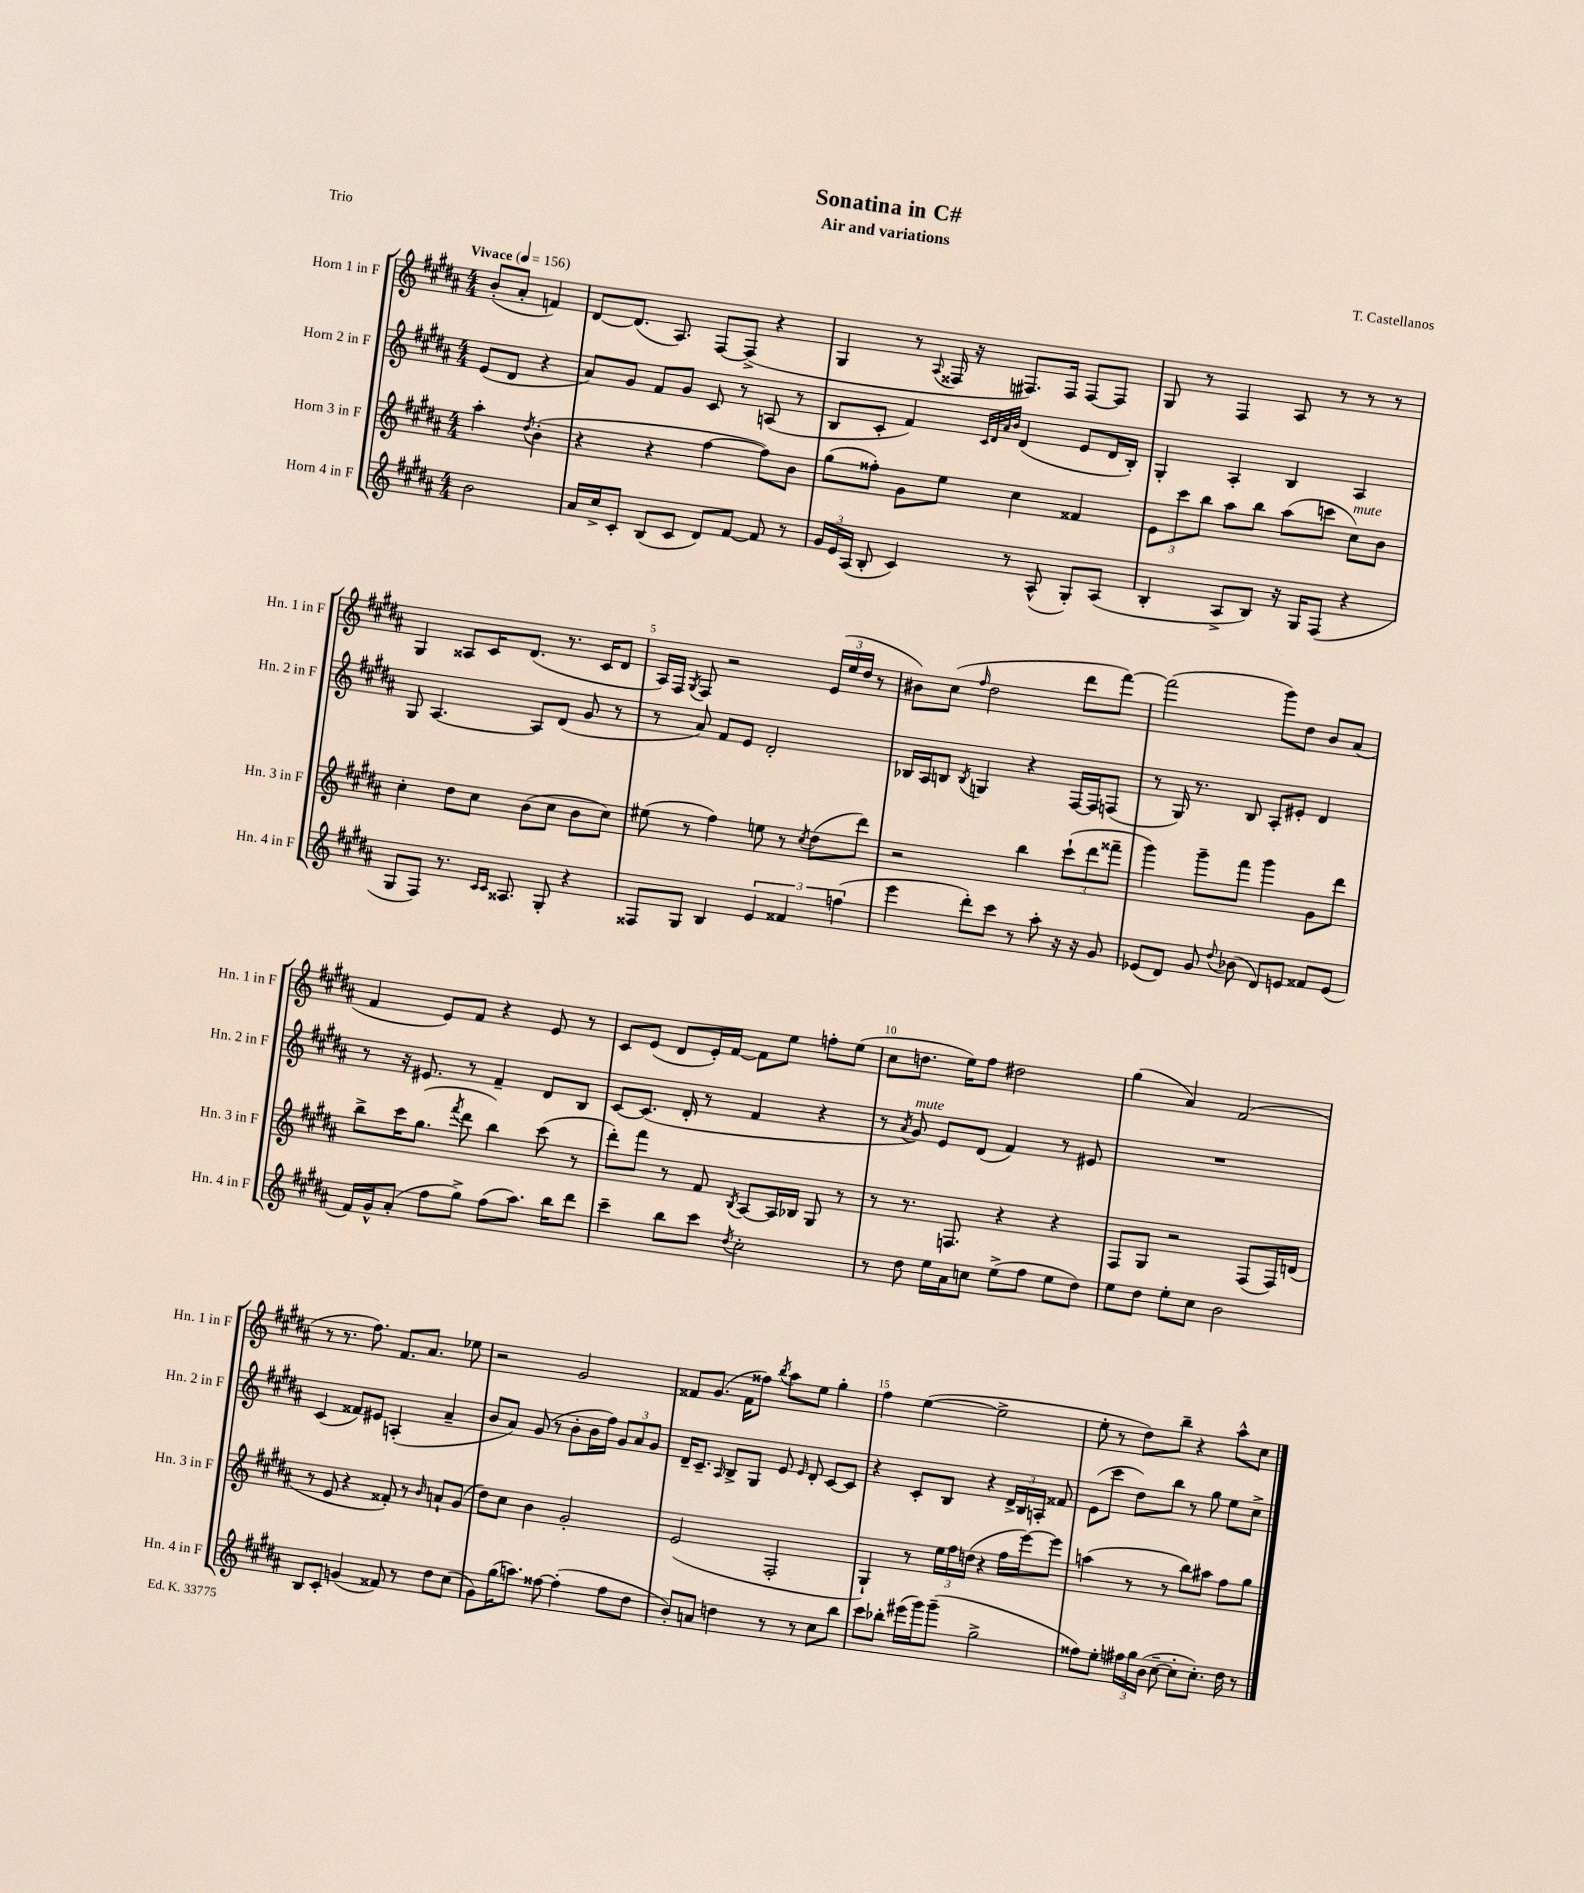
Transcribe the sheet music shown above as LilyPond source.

\header { title = "Sonatina in C#" composer = "T. Castellanos" subtitle = "Air and variations" piece = "Trio" }
<<
\new StaffGroup <<
\new Staff = "s0" \with { instrumentName = "Horn 1 in F" shortInstrumentName = "Hn. 1 in F" } {
    \clef treble \key b \major \numericTimeSignature \time 4/4 \partial 2 \tempo "Vivace" 4 = 156
    \autoBeamOff b'8[-.( ais'8]-. f'4) |
    dis'8[~ dis'8.]( ais8.) fis8[~ fis8]->( r4 |
    gis4 r8 \appoggiatura { ais8 } fisis16 r16 fis8.[) fis16] fis8[~ fis8] |
    gis8 r8 fis4 ais8 r8 r8 r8 |
    gis4 aisis8[ cis'16 dis'8.]( r8. cis'16[ dis'8] |
    ais16[) fis16] \acciaccatura { gis8 } fis8 r2 \tuplet 3/2 { e'16[( e''16 dis''16] } r8 |
    bis'8[) cis''8]( \grace { fis''16 } dis''2 dis'''8[ fis'''8]~) |
    fis'''2( gis'''8[) dis''8] b'8[ ais'8]( |
    fis'4 e'8[) fis'8] r4 e'8 r8 |
    cis'8[ e'8]( dis'8[ e'16-.) fis'16]~ fis'8[ e''8] f''8[-. e''8]( |
    cis''8[ d''8.] e''16[) fis''8] dis''2 |
    gis''4( ais'4) fis'2( |
    r8 r8. fis''8.) fis'8.[ ais'8.] ees''8 |
    r2 gis'2 |
    fisis'8[ gis'8.]( fisis'16[ fisis''8]) \acciaccatura { b''8 } ais''8[ e''8] gis''4-. |
    fis''4 e''4~( e''2-> |
    e''8-. r8 dis''8[) b''8]-- r4 ais''8[-^ cis''8] \bar "|." |
}
\new Staff = "s1" \with { instrumentName = "Horn 2 in F" shortInstrumentName = "Hn. 2 in F" } {
    \clef treble \key b \major \numericTimeSignature \time 4/4 \partial 2
    \autoBeamOff e'8[( dis'8] r4 |
    ais'8[) gis'8] fis'8[ gis'8] cis'8 r8 a8( r8 |
    b8[ cis'8]-. fis'4) \grace { cis'32[ dis'32 ais'32 b'32] } dis'4( e'8[ dis'16 b16]-.) |
    gis4-. ais4-. b4 ais4 |
    gis8 ais4.~ ais8[ dis'8]( gis'8 r8 |
    r8 ais'8) fis'8[ e'8] dis'2-. |
    bes16[ ais16 b8] \acciaccatura { b8 } g4 r4 fis16[~ fis16 f8]( |
    r8 gis16) r8. b8 ais8[-. eis'8]-. dis'4 |
    r8 r16 eis'8. r8 fis'4-- dis'8[ b8] |
    cis'8[~ cis'8.]( dis'16-. r8 fis'4 r4 |
    r8 \acciaccatura { ais'8 } gis'8^\markup { \italic "mute" }) e'8[ dis'8]( fis'4) r8 eis'8 |
    R1 |
    cis'4( fisis'8[) eis'8] a4-.( ais'4-- |
    b'8[ ais'8]) gis'8( r8 b'8[-. b'16 fis''16]) \tuplet 3/2 { gis'8[ ais'8 gis'8] } |
    dis'16[-- cis'8.]-- \grace { ais16 } b8[-> gis8] e'8 \grace { e'16 } dis'8-. cis'8[~ cis'8] |
    r4 cis'8[-. b8] r4 \tuplet 3/2 { dis'16[-> b16 a16]-. } fisis'8 |
    e'8[( cis'''8] dis''8[) b''8] r8 gis''8 e''8[ cis''8]-> \bar "|." |
}
\new Staff = "s2" \with { instrumentName = "Horn 3 in F" shortInstrumentName = "Hn. 3 in F" } {
    \clef treble \key b \major \numericTimeSignature \time 4/4 \partial 2
    \autoBeamOff ais''4-. \acciaccatura { dis''8 } b'4-.( |
    r4 r4 fis''4~ fis''8[) b'8] |
    gis''8[( fisis''8]-.) gis'8[ e''8] cis''4 fisis'4 |
    \tuplet 3/2 { e'8[ cis'''8 b''8] } ais''8[ b''8] ais''8[( c'''8] cis''8[^\markup { \italic "mute" }) b'8] |
    cis''4-. dis''8[ cis''8] b'8[( cis''8] b'8[ cis''8]) |
    eis''8( r8 fis''4) e''8 r8 \acciaccatura { cis''8 } dis''8[( dis'''8]) |
    r2 b''4 \tuplet 3/2 { cis'''8[-!( dis'''8 fisis'''8]-- } |
    gis'''4) gis'''8[-- fis'''8] gis'''4 gis'8[ dis'''8] |
    b''8[-> cis'''16 gis''8.]( \acciaccatura { fis'''8 } dis'''8 b''4) cis'''8( r8 |
    dis'''8[-.) fis'''8] r8 fis'8 \acciaccatura { b8 } ais8[~ ais16 bes16] gis8 r8 |
    r8 r8. f8. r4 r4 |
    fis8[ gis8] r2 fis8[( fis16) d'16]( |
    r8 e'8 r4 fisis'8-.) r8 \grace { b'16 } a'8[-! gis'8]( |
    dis''8[) cis''8] b'4 gis'2-. |
    e'2( fis2-. |
    gis4-!) r8 \tuplet 3/2 { e''16[ fis''16 d''16]( } r4 fis''16[ e'''16~) e'''8] |
    a''4( r8 r8 b''8[) ais''8] fis''8[ gis''8] \bar "|." |
}
\new Staff = "s3" \with { instrumentName = "Horn 4 in F" shortInstrumentName = "Hn. 4 in F" } {
    \clef treble \key b \major \numericTimeSignature \time 4/4 \partial 2
    \autoBeamOff b'2 |
    ais'16[ cis''16-> cis'8]-. b8[( cis'8] dis'8[) fis'8]~ fis'8 r8 |
    \tuplet 3/2 { gis'16[ e'16 ais16]( } b8-. cis'4) r8 ais8-^( gis8[-.) ais8]( |
    b4-. ais8[-> b8]) r16 gis16[ fis8]( r4 |
    gis8[ fis8]) r8. \grace { cis'16[ cis'16] } aisis8. gis8-. r4 |
    fisis8[ gis8] b4 \tuplet 3/2 { e'4 fisis'4 f''4( } |
    e'''4 dis'''8[-.) cis'''8] r8 ais''8-. r16 r16 gis'8 |
    ees'8[( dis'8]) gis'8 \appoggiatura { dis''8 } bes'8( dis'8[) e'8] fisis'8[ e'8]( |
    fis'16[) gis'16-^ ais'8]-.( fis''8[ gis''8]->) fis''8[( ais''8.]) b''16[ dis'''8] |
    cis'''4-- b''8[ cis'''8] \acciaccatura { dis''8 } cis''2-. |
    r8 dis''8 e''16[ ais'16 c''8] e''8[->( fis''8] e''8[ dis''8]) |
    e''8[ dis''8] e''8[-. cis''8] b'2 |
    b8[ cis'8]-. g'4( fisis'8) r8 dis''8[ cis''8]( |
    gis'8[) gis''16( a''8.]) fisis''8~ fisis''4-.( fisis''8[ dis''8] |
    b'8[-.) a'8] d''4 r8 r8 cis''8[ b''8] |
    cis'''8[ bes''8]-. eis'''16[( gis'''16) gis'''8]--( gis''2-> |
    fisis''8[) e''8]-. \tuplet 3/2 { fis''16[ gis''16 b'16]( } cis''8~-- cis''8[-. cis''8.]-.) dis''16 r8 \bar "|." |
}
>>
>>
\layout { \context { \Score \override BarNumber.break-visibility = ##(#f #t #t) barNumberVisibility = #(every-nth-bar-number-visible 5) } }
